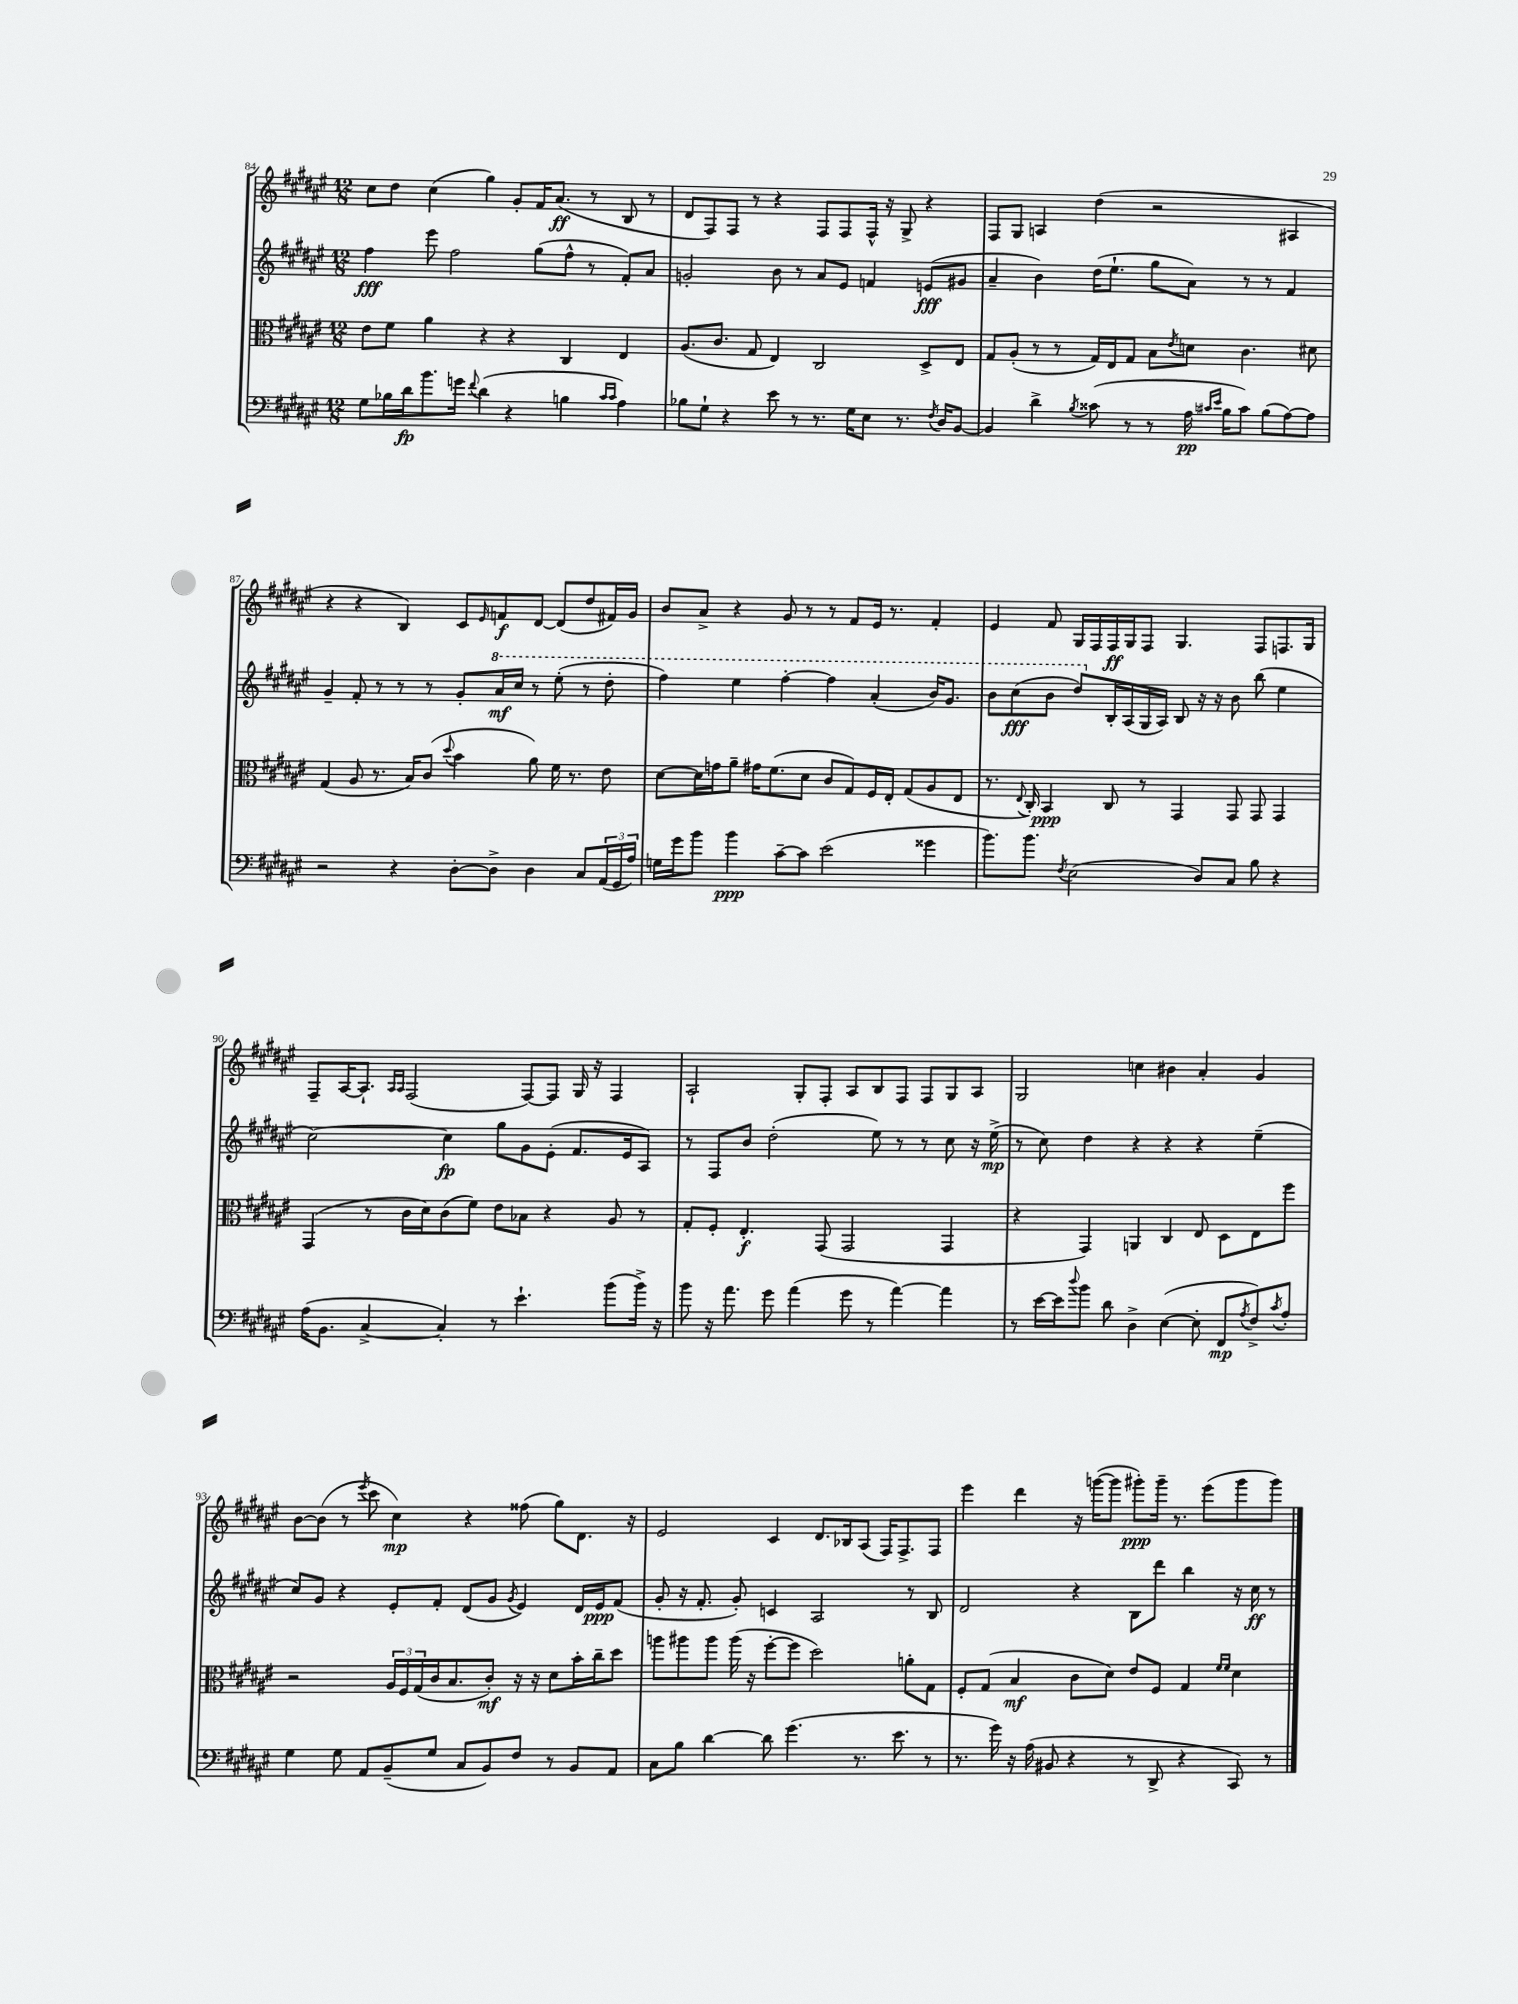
<<
\new StaffGroup <<
\new Staff = "s0" {
    \clef treble \key fis \major \numericTimeSignature \time 12/8
    cis''8 dis''8 cis''4( gis''4) gis'8-. fis'16 ais'8.\ff( r8 b8 r8 |
    dis'8 fis8) fis8 r8 r4 fis8 fis8 fis16-^ r16 gis8-> r4 |
    fis8 gis8 a4 dis''4( r2 ais4 |
    r4 r4 b4) cis'8 \grace { eis'16 } f'8\f dis'8~ dis'8( dis''8 fis'16) gis'16 |
    b'8 ais'8-> r4 gis'8 r8 r8 fis'8 eis'16 r8. fis'4-. |
    eis'4 fis'8 gis16 fis16 fis16\ff gis16 fis8 gis4. fis8 f8. gis16 |
    fis8-- ais16~ ais8.-! \grace { ais16 ais16 } fis2( fis8~) fis8 gis16 r16 fis4 |
    ais2-! gis8-. fis8-. ais8 b8 fis8 fis8 gis8 ais8 |
    gis2 c''4 bis'4 ais'4-. gis'4 |
    b'8~ b'8( r8 \acciaccatura { eis'''8 } cis'''8 cis''4\mp) r4 fisis''8( gis''8) dis'8. r16 |
    eis'2 cis'4 dis'8. bes16 ais8( fis16) fis8.-> fis8 |
    eis'''4 dis'''4 r16 g'''16~( g'''8 gis'''8-.\ppp) gis'''16-- r8. eis'''8( gis'''8 gis'''8) \bar "|." |
}
\new Staff = "s1" {
    \clef treble \key fis \major \numericTimeSignature \time 12/8
    fis''4\fff eis'''8 fis''2 gis''8( fis''8-^ r8 fis'8-.) ais'8 |
    g'2-. b'8 r8 ais'8 eis'8 f'4 e'8\fff( gis'8 |
    ais'4-- b'4) dis''16( eis''8.-! gis''8 ais'8) r8 r8 fis'4 |
    gis'4-- fis'8-. r8 r8 r8 gis'8-. \ottava #1 ais''16\mf cis'''16 r8 eis'''8-.( r8 dis'''8-. |
    fis'''4) eis'''4 fis'''4~-. fis'''4 ais''4-.( b''16) gis''8. |
    b''8 cis'''8\fff( b''8 dis'''8) \ottava #0 b16-. ais16( gis16 ais16) b8 r16 r16 b'8 b''8( eis''4 |
    cis''2~) cis''4\fp gis''8 gis'8 eis'8-.( fis'8. eis'16 ais8) |
    r8 fis8 b'8 dis''2-.( eis''8) r8 r8 cis''8 r16 eis''16->\mp( |
    r8 cis''8) dis''4 r4 r4 r4 eis''4--( |
    cis''8) gis'8 r4 eis'8-. fis'8-. dis'8( gis'8 \acciaccatura { gis'8 } eis'4) dis'16 eis'16\ppp fis'8( |
    gis'8-. r16 fis'8.-. gis'8-.) c'4 ais2 r8 b8 |
    dis'2 r4 b8 dis'''8 b''4 r16 cis''16\ff r8 \bar "|." |
}
\new Staff = "s2" {
    \clef alto \key fis \major \numericTimeSignature \time 12/8
    eis'8 fis'8 ais'4 r4 r4 cis4 eis4 |
    ais8.( cis'8. gis8 eis4) cis2 dis8-> eis8 |
    gis8 ais8-.( r8 r8 gis16) eis16 gis8 b8 \acciaccatura { eis'8 } d'8 cis'4. dis'8 |
    gis4( ais8 r8. b16) cis'8( \appoggiatura { dis''8 } b'4 ais'8) fis'16 r8. eis'8 |
    dis'8~ dis'16 g'16 ais'8-- gis'16 fis'8.( dis'8 cis'8 gis8) fis16 eis16-. gis8( ais8 eis8 |
    r8. \appoggiatura { eis8 } cis16-.) b,4\ppp cis8 r8 gis,4 gis,8 gis,8 gis,4 |
    gis,4( r8 cis'16 dis'16) cis'8( fis'8) eis'8 bes8 r4 ais8 r8 |
    gis8-. fis8-. eis4.-.\f gis,8( gis,2 gis,4 |
    r4 gis,4) a,4 cis4 eis8 dis8 eis8 fis''8 |
    r2 \tuplet 3/2 { ais16 fis16 gis16( } cis'16 b8. cis'8-.\mf) r16 r16 dis'8 b'16-. cis''16-- dis''8 |
    a''8 ais''8 ais''8 ais''16( r16 fis''8~-. fis''8 dis''2) a'8-. gis8 |
    fis8-. gis8( b4\mf cis'8 dis'8) eis'8 fis8 gis4 \grace { fis'16 fis'16 } dis'4 \bar "|." |
}
\new Staff = "s3" {
    \clef bass \key fis \major \numericTimeSignature \time 12/8
    gis8 bes16 dis'16\fp b'8. g'16 \appoggiatura { fis'8 } dis'4( r4 b4 \grace { cis'16 cis'16 } ais4) |
    bes8 gis8-! r4 eis'8 r8 r8. gis16 eis8 r8. \acciaccatura { fis8 } dis16 b,8~ |
    b,4 dis'4-> \acciaccatura { b8 } cisis'8( r8 r8 ais16\pp \grace { cis'16 eis'16 } b16 cis'8) b8( ais8~) ais8 |
    r2 r4 dis8~-. dis8-> dis4 cis8 \tuplet 3/2 { ais,16( gis,16 ais16) } |
    g16 gis'16 b'8 b'4\ppp cis'8~-- cis'8 eis'2( gisis'4 |
    b'8.) b'8. \acciaccatura { fis8 } eis2( dis8) cis8 b8 r4 |
    ais16( b,8. cis4~-> cis4-.) r8 eis'4.-! b'8( b'16->) r16 |
    b'8 r16 ais'8. gis'8 ais'4( gis'8 r8 ais'4~) ais'4 |
    r8 eis'16~ eis'16 \appoggiatura { dis''8 } b'8 dis'8 dis4-> eis4~( eis8-. fis,8\mp \acciaccatura { ais8 } fis8->) \acciaccatura { cis'8 } ais8-. |
    gis4 gis8 ais,8 b,8--( gis8 cis8 b,8) fis8 r8 b,8 ais,8 |
    cis8 b8 dis'4~ dis'8 gis'4.( r8. eis'8. r8 |
    r8. gis'16) r16 ais16( bis,8 r4 r8 dis,8-> r4 cis,8) r8 \bar "|." |
}
>>
>>
\layout { \context { \Score currentBarNumber = #84 } }
